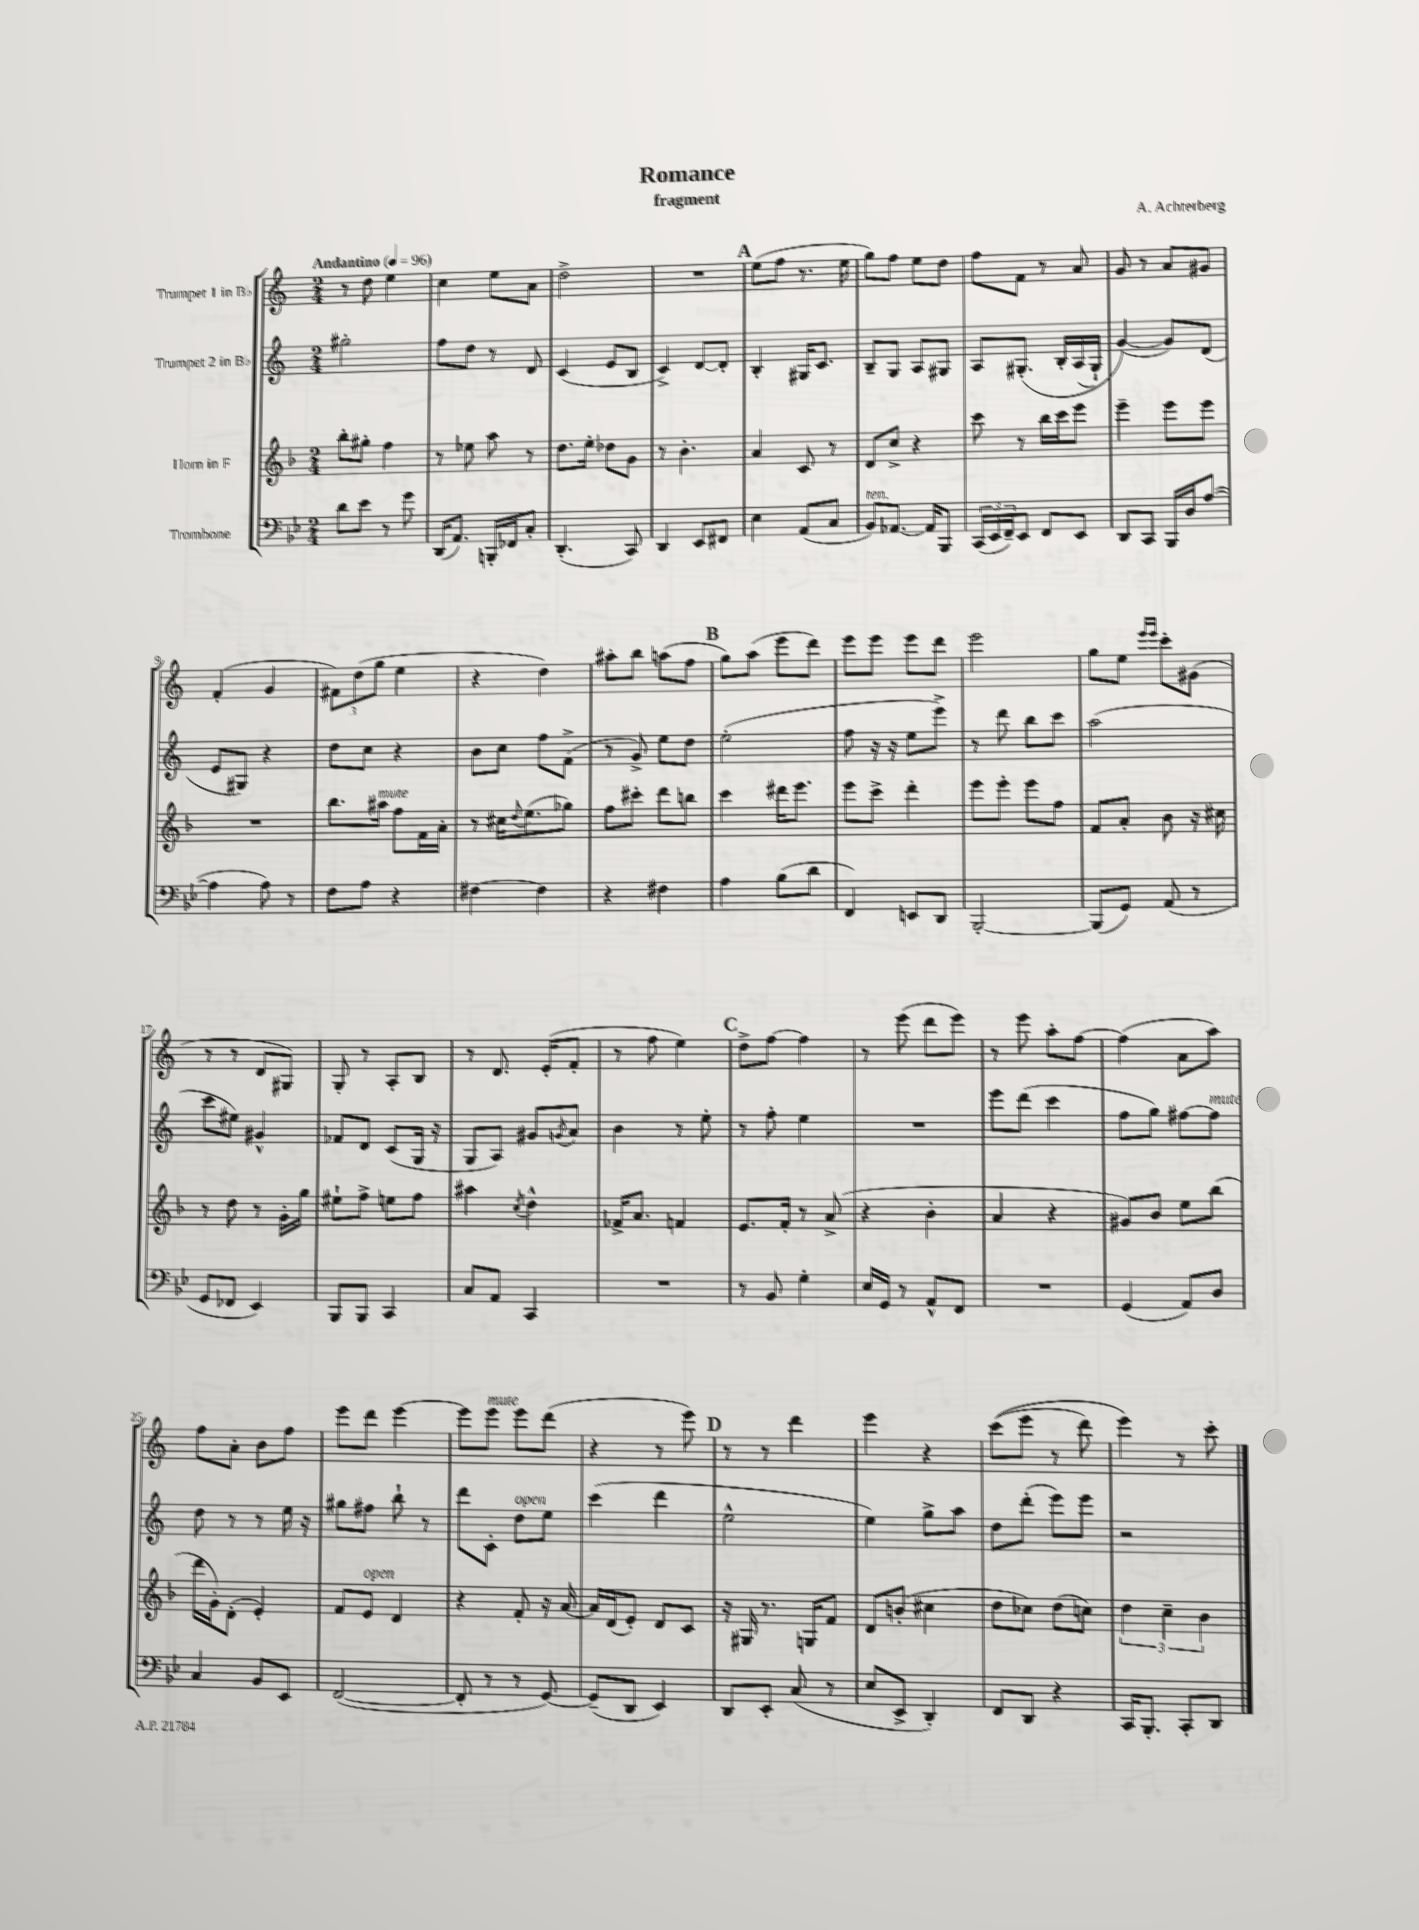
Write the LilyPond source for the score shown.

\header { title = "Romance" composer = "A. Achterberg" subtitle = "fragment" }
<<
\new StaffGroup <<
\new Staff = "s0" \with { instrumentName = "Trumpet 1 in Bb" } {
    \clef treble \key c \major \numericTimeSignature \time 2/4 \tempo "Andantino" 4 = 96
    r8 d''8 e''4 |
    c''4 e''8 a'8 |
    d''2-> |
    R2 |
    \mark \markup { \bold "A" } e''8( f''8 r8. e''16 |
    g''8) f''8 e''8 d''8 |
    f''8 f'8 r8 a'8 |
    g'8 r8 a'8 gis'8 |
    f'4-.( g'4 |
    \tuplet 3/2 { fis'8) d''8( g''8 } e''4 |
    r4 d''4) |
    ais''8-. b''8 a''8( f''8 |
    \mark \markup { \bold "B" } g''8) a''8( e'''8 d'''8) |
    e'''8 e'''8 e'''8 d'''8 |
    e'''2 |
    g''8 e''8 \grace { e'''16 e'''16 } c'''8-. gis'8( |
    r8 r8 d'8 gis8) |
    g8-. r8 a8-. b8 |
    r8 d'8. e'16-.( f'8-. |
    r8 f''8 e''4) |
    \mark \markup { \bold "C" } d''8-> f''8~ f''4 |
    r8 e'''8( d'''8 e'''8) |
    r8 e'''8 a''8-. f''8~ |
    f''4( a'8 a''8) |
    f''8 a'8-. b'8 f''8 |
    e'''8 d'''8 e'''4~ |
    e'''8 e'''8^\markup { \italic "mute" } e'''8 d'''8( |
    r4 r8 e'''8) |
    \mark \markup { \bold "D" } r8 r8 d'''4 |
    e'''4 r4 |
    c'''8(\( e'''8 r8 d'''8) |
    e'''4\) r8 c'''8-. \bar "|." |
}
\new Staff = "s1" \with { instrumentName = "Trumpet 2 in Bb" } {
    \clef treble \key c \major \numericTimeSignature \time 2/4
    gis''2-. |
    f''8 d''8 r8 d'8 |
    c'4( e'8 b8 |
    c'4->) d'8~ d'8-. |
    \mark \markup { \bold "A" } b4-. gis16 c'8. |
    b8-- g8 a8 gis8 |
    a8 gis8.-.\( b16-. a16( gis16-!) |
    g'4~(\) g'8) d'8( |
    e'8 gis8) r4 |
    d''8 c''8 r4 |
    b'8 c''8 f''8 f'8->( |
    r8 g'8->) e''8 d''8 |
    \mark \markup { \bold "B" } e''2-.( |
    f''8 r16 r16 e''8 e'''8->) |
    r8 d'''8 b''8 c'''8 |
    a''2( |
    c'''8 eis''8) gis'4-^ |
    fes'8 d'8 c'8( g16 r16 |
    g8 a8) gis'8 \acciaccatura { g'8 } a'8 |
    b'4 r8 e''8-. |
    \mark \markup { \bold "C" } r8 f''8-. e''4 |
    R2 |
    e'''8 d'''8( c'''4 |
    f''8 g''8) fis''8~ fis''8^\markup { \italic "mute" } |
    d''8 r8 r8 e''16 r16 |
    gis''8 fis''8 b''8-! r8 |
    d'''8 c'8-. d''8^\markup { \italic "open" } e''8 |
    c'''4( d'''4 |
    \mark \markup { \bold "D" } e''2-^ |
    e''4) g''8-> a''8 |
    d''8 d'''8-.( e'''8) e'''8 |
    r2 \bar "|." |
}
\new Staff = "s2" \with { instrumentName = "Horn in F" } {
    \clef treble \key f \major \numericTimeSignature \time 2/4
    bes''8-. gis''8-. f''4 |
    r8 ees''8 a''8 r8 |
    d''8. e''16-. des''8 g'8 |
    r8 bes'4.-. |
    \mark \markup { \bold "A" } a'4 c'8 r8 |
    d'8 c''8-> r4 |
    c'''8 r8 bes''16 c'''16 e'''8 |
    e'''4-- e'''8 e'''8 |
    R2 |
    bes''8. ais''16^\markup { \italic "mute" } f''8 f'16 a'16-. |
    r8 cis''16 \appoggiatura { d''8 } e''8.( ges''8) |
    f''8 cis'''8-. d'''8 b''8 |
    \mark \markup { \bold "B" } c'''4 dis'''16 e'''8. |
    e'''8 c'''8-> d'''4-. |
    e'''8 e'''8-. e'''8 f''8 |
    f'8 a'8-. bes'8 r16 cis''16 |
    r8 d''8 r8 g'16-. g''16 |
    eis''8-! f''8-> e''8 f''8 |
    ais''4 \acciaccatura { c''8 } d''4-^ |
    fes'16-> a'8. f'4 |
    \mark \markup { \bold "C" } e'8. f'16-. r8 a'8->( |
    r4 bes'4-. |
    a'4 r4 |
    gis'8) bes'8 e''8 bes''8( |
    d'''16 g'16-.) d'8-.( e'4-.) |
    f'8 e'8^\markup { \italic "open" } d'4 |
    r4 f'8-. r16 a'16~ |
    a'16 d'16( e'8-.) d'8 c'8 |
    \mark \markup { \bold "D" } r16 gis16 r8. g16 f'8 |
    d'8 b'8-.( cis''4 |
    d''8 ces''8) d''8( c''8) |
    \tuplet 3/2 { d''4 c''4-- bes'4 } \bar "|." |
}
\new Staff = "s3" \with { instrumentName = "Trombone" } {
    \clef bass \key bes \major \numericTimeSignature \time 2/4
    d'8 ees'8 r8 g'8 |
    d,16( a,8.) b,,16-. fes,16 c8-. |
    d,4.-.( c,8) |
    d,4 ees,8 fis,8 |
    \mark \markup { \bold "A" } ees4 a,8( c8 |
    bes,8^\markup { \italic "ten." }) aes,8.~ aes,16 bes,,8 |
    \tuplet 3/2 { c,16( ees,16 f,16--) } ees,8 f,8 ees,8 |
    d,8 c,8 bes,,16 d16 a8~( |
    a4 a8) r8 |
    f8 a8 r4 |
    fis4~ fis4 |
    r4 fis4 |
    \mark \markup { \bold "B" } a4 bes8( d'8 |
    f,4) e,8 d,8 |
    bes,,2~-. |
    bes,,8( g,8) a,8( r8 |
    g,8 fes,8 ees,4) |
    bes,,8 bes,,8 c,4 |
    c8 a,8 c,4 |
    R2 |
    \mark \markup { \bold "C" } r8 bes,8 g4-. |
    ees16 g,16 r8 a,8-^ f,8 |
    R2 |
    g,4( a,8) d8 |
    c4 bes,8 ees,8 |
    f,2~( |
    f,8-. r8 r8 g,8~) |
    g,8--( d,8 ees,4) |
    \mark \markup { \bold "D" } d,8 ees,8-. c8( r8 |
    ees8 ees,8-> d,4-.) |
    f,8 d,8 r4 |
    c,16 bes,,8.-. c,8-. d,8 \bar "|." |
}
>>
>>
